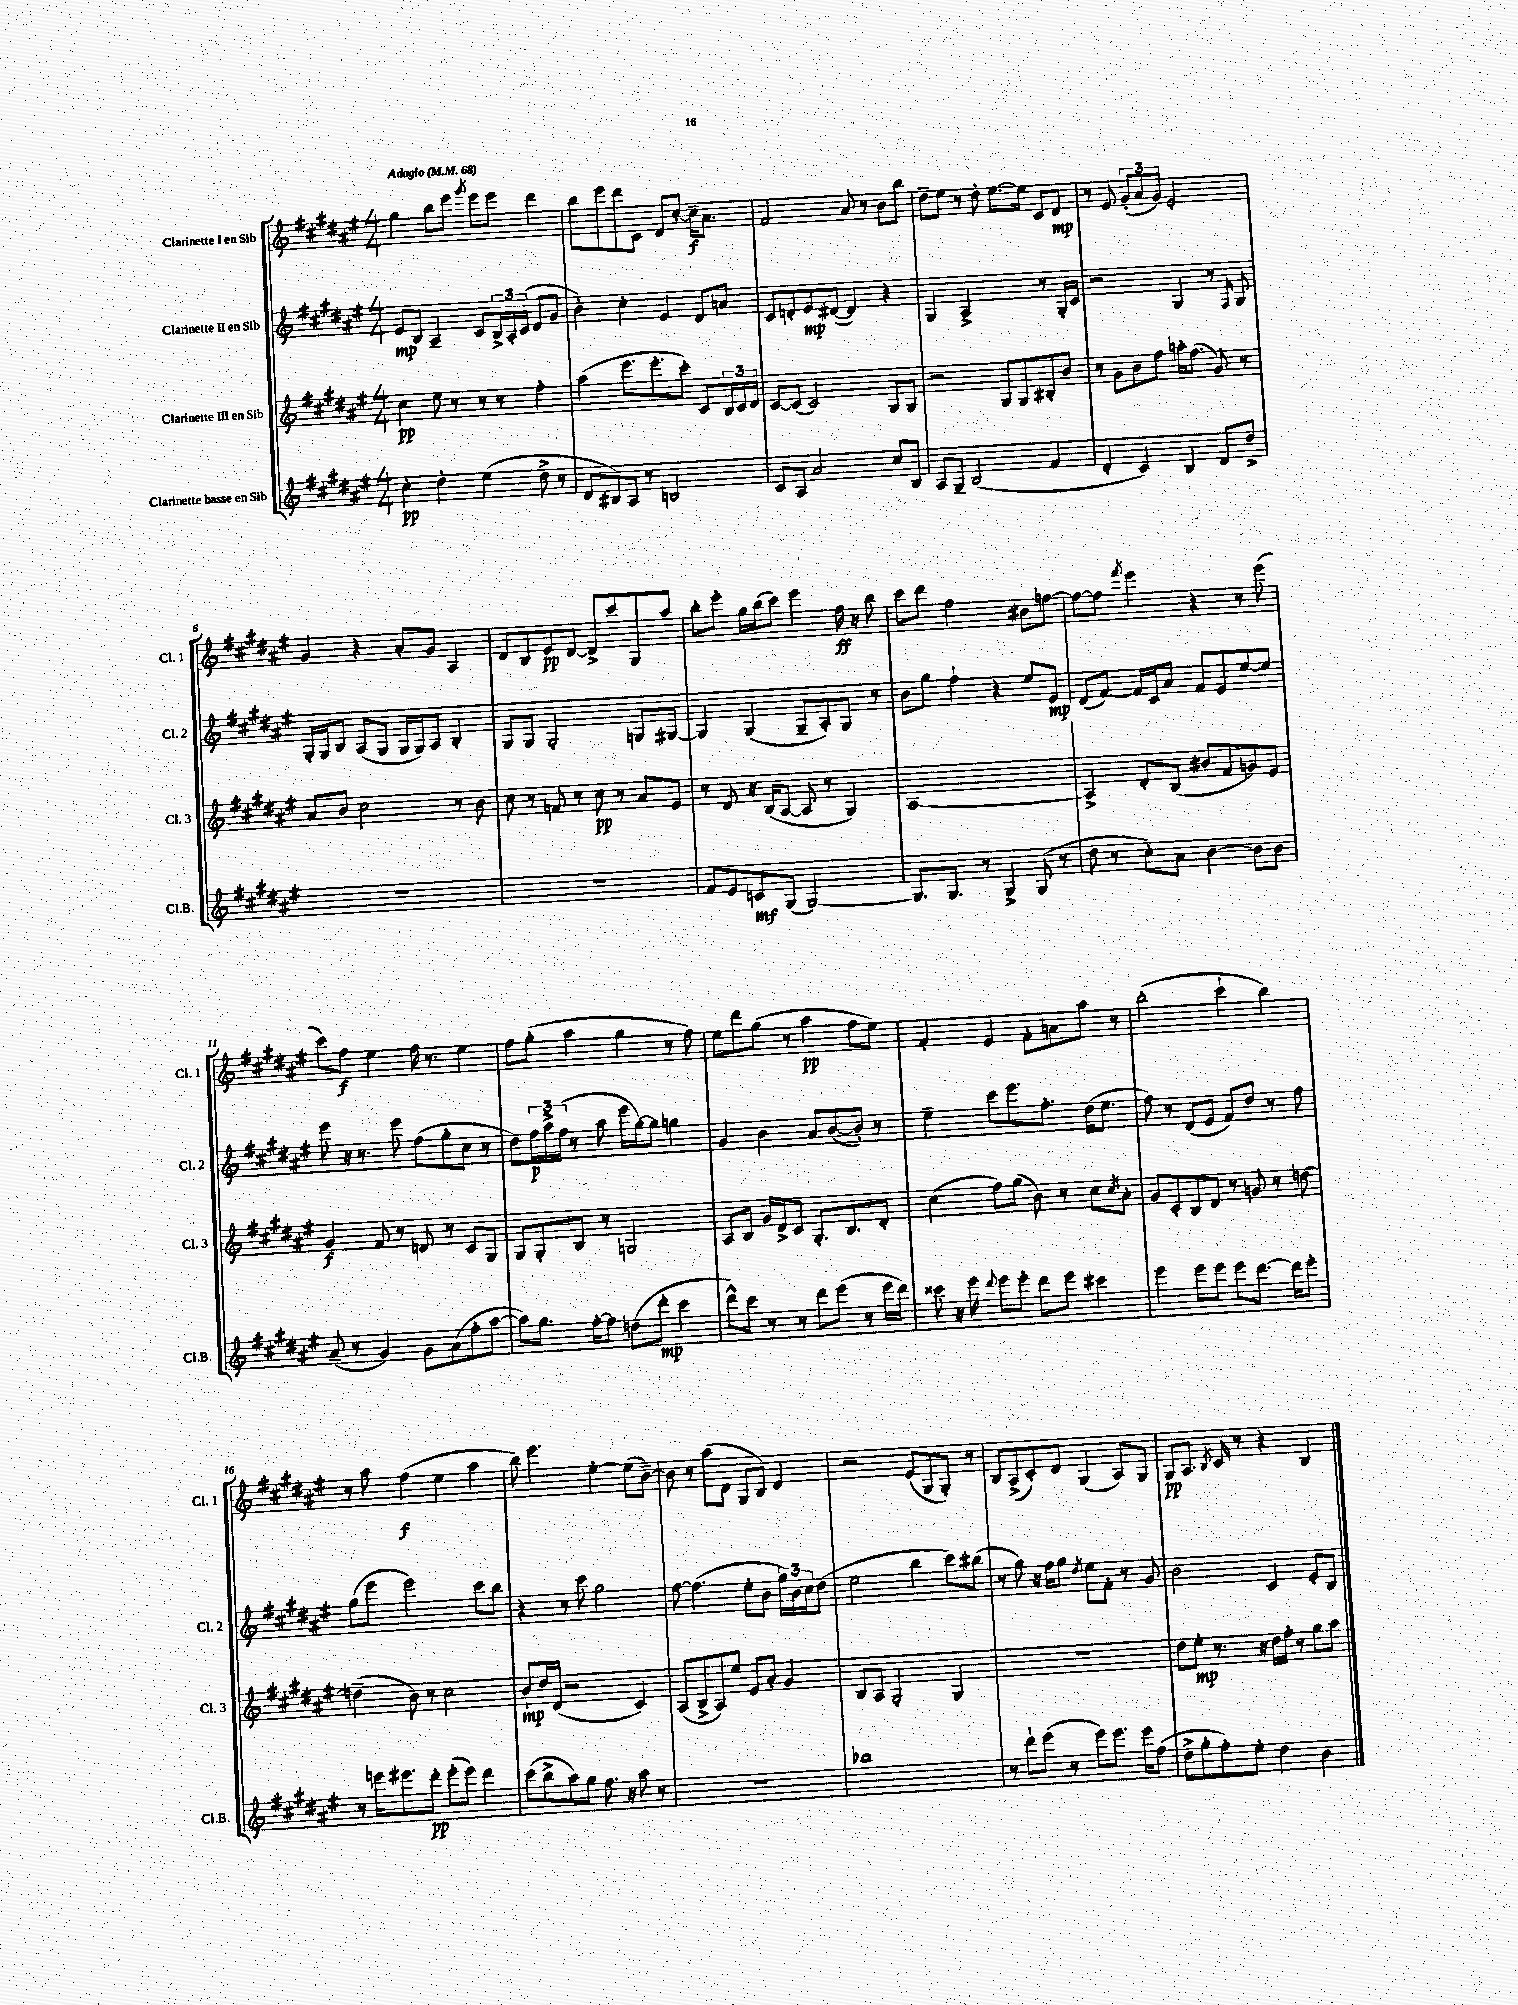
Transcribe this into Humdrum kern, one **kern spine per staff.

**kern	**kern	**kern	**kern
*staff4	*staff3	*staff2	*staff1
*clefG2	*clefG2	*clefG2	*clefG2
*k[f#c#g#d#a#e#]	*k[f#c#g#d#a#e#]	*k[f#c#g#d#a#e#]	*k[f#c#g#d#a#e#]
*M4/4	*M4/4	*M4/4	*M4/4
*MM68	*MM68	*MM68	*MM68
4cc#'	4cc#	8e#	4gg#
.	.	8B	.
4dd#'	8ee#	4A#~	8bb
.	8r	.	8eee#
.	.	.	8qggg#
(4ee#	8r	8c#	8eee#
.	8r	24B^	8eee#
.	.	24A#'	.
.	.	(24c#	.
8dd#^	4ff#'	8d#	4ddd#
8r	.	8g#	.
=	=	=	=
8d#	(4aa#	4b')	8bb
8B#)	.	.	8eee#
8A#	8.eee#	4cc#'	8ddd#
8r	.	.	8c#
.	8.eee#'	.	.
2B	.	4e#	8d#
.	8ccc#')	.	[8cc#'
.	8c#	8d#	16cc#~]
.	.	.	8.a#
.	24B	8a	.
.	24c#	.	.
.	24d#	.	.
=	=	=	=
8c#	[8c#	8c#	2f#
8A#	(8c#]	8d'	.
2a#	2c#)	8e#	.
.	.	([8d#	.
.	.	4d#])	8a#
.	.	.	8r
8cc#	8G#	4r	8b
8B	8G#	.	8bb
=	=	=	=
8A#	2r	4G#	8dd#~
8G#~	.	.	8ee#
(2B	.	2A#^	8r
.	.	.	8dd#'
.	8G#	.	[8.ee#
.	8G#	.	.
.	.	.	16ee#]
4f#	8B#'	8r	8c#
.	8b	16G#'	8d#
.	.	16c#	.
=	=	=	=
4d#'	8r	2r	8r
.	8g#	.	8e#
4c#)	8b	.	(12g#'
.	.	.	12a#
.	8ff#	.	.
.	.	.	12g#)
4B	16aa'	4G#	2e#'
.	(8.ff#	.	.
8d#	8g#)	8r	.
.	.	16qqF#	.
8dd#^	8r	8G#	.
=	=	=	=
1r	8a#	16G#'	4g#
.	.	16G#	.
.	8b	8B	.
.	2cc#	(8A#	4r
.	.	8G#	.
.	.	16G#	8a#'
.	.	16G#)	.
.	.	8A#	8g#
.	8r	4B'	4A#
.	8b	.	.
=	=	=	=
1r	8cc#	8G#	8d#
.	8r	8G#	8B
.	8f	2G#'	8e#
.	8r	.	[8d#
.	8cc#	.	8d#^]
.	8r	.	8ccc#
.	8a#	8G	8G#
.	8e#	[8G#	8aa#
=	=	=	=
8f#	8r	4G#]	8bb'
8e#	8d#	.	8eee#'
8c	16r	(4G#	16gg#
.	(16B	.	(16bb
(8G#	[8A#	.	8ccc#)
[2G#)	8A#]	8G#~	4eee#
.	8r	8A#')	.
.	4G#)	8G#	16ff#
.	.	.	16r
.	.	8r	8bb
=	=	=	=
8.G#]	[1A#	8b	8ccc#
.	.	8gg#	8ddd#
8.G#	.	.	.
.	.	4ff#`	2ff#
8r	.	.	.
4G#^	.	4r	.
(8G#	.	8ee#	8b#
8r	.	8e#	[8ff
=	=	=	=
8dd#	4A#^]	(8d#	8ff_
8r	.	[8f#)	8ff]
.	.	.	8qfff#
8cc#')	8d#'	16f#]	4eee#
.	.	16c#	.
8a#	(8B	8a#	.
[4b	8b#	8f#	4r
.	8f#	8e#	.
8b]	8g)	[8ee#	8r
8b	8e#	8ee#]	(8eee#
=	=	=	=
(8a#~	4g#	8eee#	8ccc#)
8r	.	16r	8ff#
.	.	8.r	.
4g#)	8f#	.	4ee#
.	8r	8eee#	.
8g#	8d	(8ff#	16ff#
.	.	.	8.r
(8a#	8r	8gg#'	.
8ff#'	8c#	8cc#	4ee#
[8aa#	8G#	8r	.
=	=	=	=
8aa#])	8G#	8dd#)	8ff#
8.gg#	8G#'	24ff#	(8gg#'
.	.	24aa#^	.
.	.	(24ff#	.
.	8B	8r	4aa#
[16ff#'	.	.	.
8ff#]	8r	8aa#	.
(8dd	2G	16eee#	4gg#
.	.	[16gg#)	.
8ddd#'	.	8gg#]	.
4ccc#	.	4gg	8r
.	.	.	8ff#)
=	=	=	=
8ddd#^^)	8A#	4g#	8ee#
8ccc#	8B	.	8ddd#
8r	16g#	4b	(8gg#
.	16d#^	.	.
8r	8c#	.	8r
8ddd#	8.G#'	8a#	4aa#
(8eee#	.	([8b	.
.	8.B	.	.
8r	.	8b'])	8ff#
16eee#	8d#'	8r	8ee#)
16ddd#)	.	.	.
=	=	=	=
8ccc##	(4cc#	4ee#~	4f#'
16r	.	.	.
16eee#	.	.	.
8qqddd#	.	.	.
8eee#	8ff#)	8ccc#	4e#
8eee#'	(8gg#	8.eee#	.
8ddd#	8b)	.	8f#'
.	.	8.ff#'	.
8eee#	8r	.	8a
4ccc#	8cc#	(16dd#	8aa#
.	.	8.ee#	.
.	8qcc#	.	.
.	8a#'	.	8r
=	=	=	=
4eee#	8g#	8ff#)	(2bb'
.	8c#'	8r	.
8eee#	8B	(8d#	.
8eee#	8d#	8e#	.
8eee#	8r	8f#)	4ccc#`
[8.ddd#	8g	8dd#	.
.	8r	8r	4bb)
16ddd#]	.	.	.
8eee#'	[8dd	8ff#	.
=	=	=	=
8r	(4dd~]	(8gg#	8r
16eee	.	8eee#	8aa#
8.eee#	.	.	.
.	8b)	2eee#)	(4ff#
8ddd#'	8r	.	.
(8eee#'	2cc#	.	4ee#
8eee#)	.	.	.
4ddd#	.	8ccc#	4aa#
.	.	8bb	.
=	=	=	=
(8ccc#	8b`	4r	8bb)
8bb^	16dd#	.	4.eee#
.	(16d#	.	.
8aa#)	2r	8r	.
8gg#	.	8ccc#	.
8.ff#	.	2gg#	[4ee#'
16r	.	.	.
8aa#	4c#)	.	(8ee#]
8r	.	.	[8b~)
=	=	=	=
1r	(8A#	[8ff#	8b]
.	8B^	(4.ff#]	8r
.	8A#)	.	(8aa#
.	8ee#	.	8d#
.	8e#	8ee#'	8G#
.	8a#'	8b	8B)
.	4g#	24gg#)	4d#
.	.	24b	.
.	.	24cc#	.
.	.	(8dd#	.
=	=	=	=
1bb-	8B	2ee#	2r
.	8A#	.	.
.	2G#'	.	.
.	.	4bb	(8e#
.	.	.	8G#
.	4G#	8ccc#)	8G#')
.	.	(8bb#	8r
=	=	=	=
8r	1r	8r	8B
8ddd#`	.	8gg#)	(8A#^
(8eee#	.	16r	8c#')
.	.	16ff#	.
8r	.	8gg#	8d#
.	.	8qdd#	.
8eee#)	.	8ee#	(4G#
8.eee#	.	8f#'	.
.	.	8r	8A#)
16eee#	.	.	.
(8ff#	.	8g#	8G#
=	=	=	=
8dd#^	8dd#	2b	8G#
8gg#'	8ee#'	.	8.A#
8ff#')	8.r	.	.
.	.	.	8qB
.	.	.	16c#
8ee#'	.	.	8r
.	16r	.	.
4dd#	16dd#	4c#	4r
.	16ff#'	.	.
.	8r	.	.
4b	8gg#	8e#'	4B
.	8aa#	8B	.
==	==	==	==
*-	*-	*-	*-
